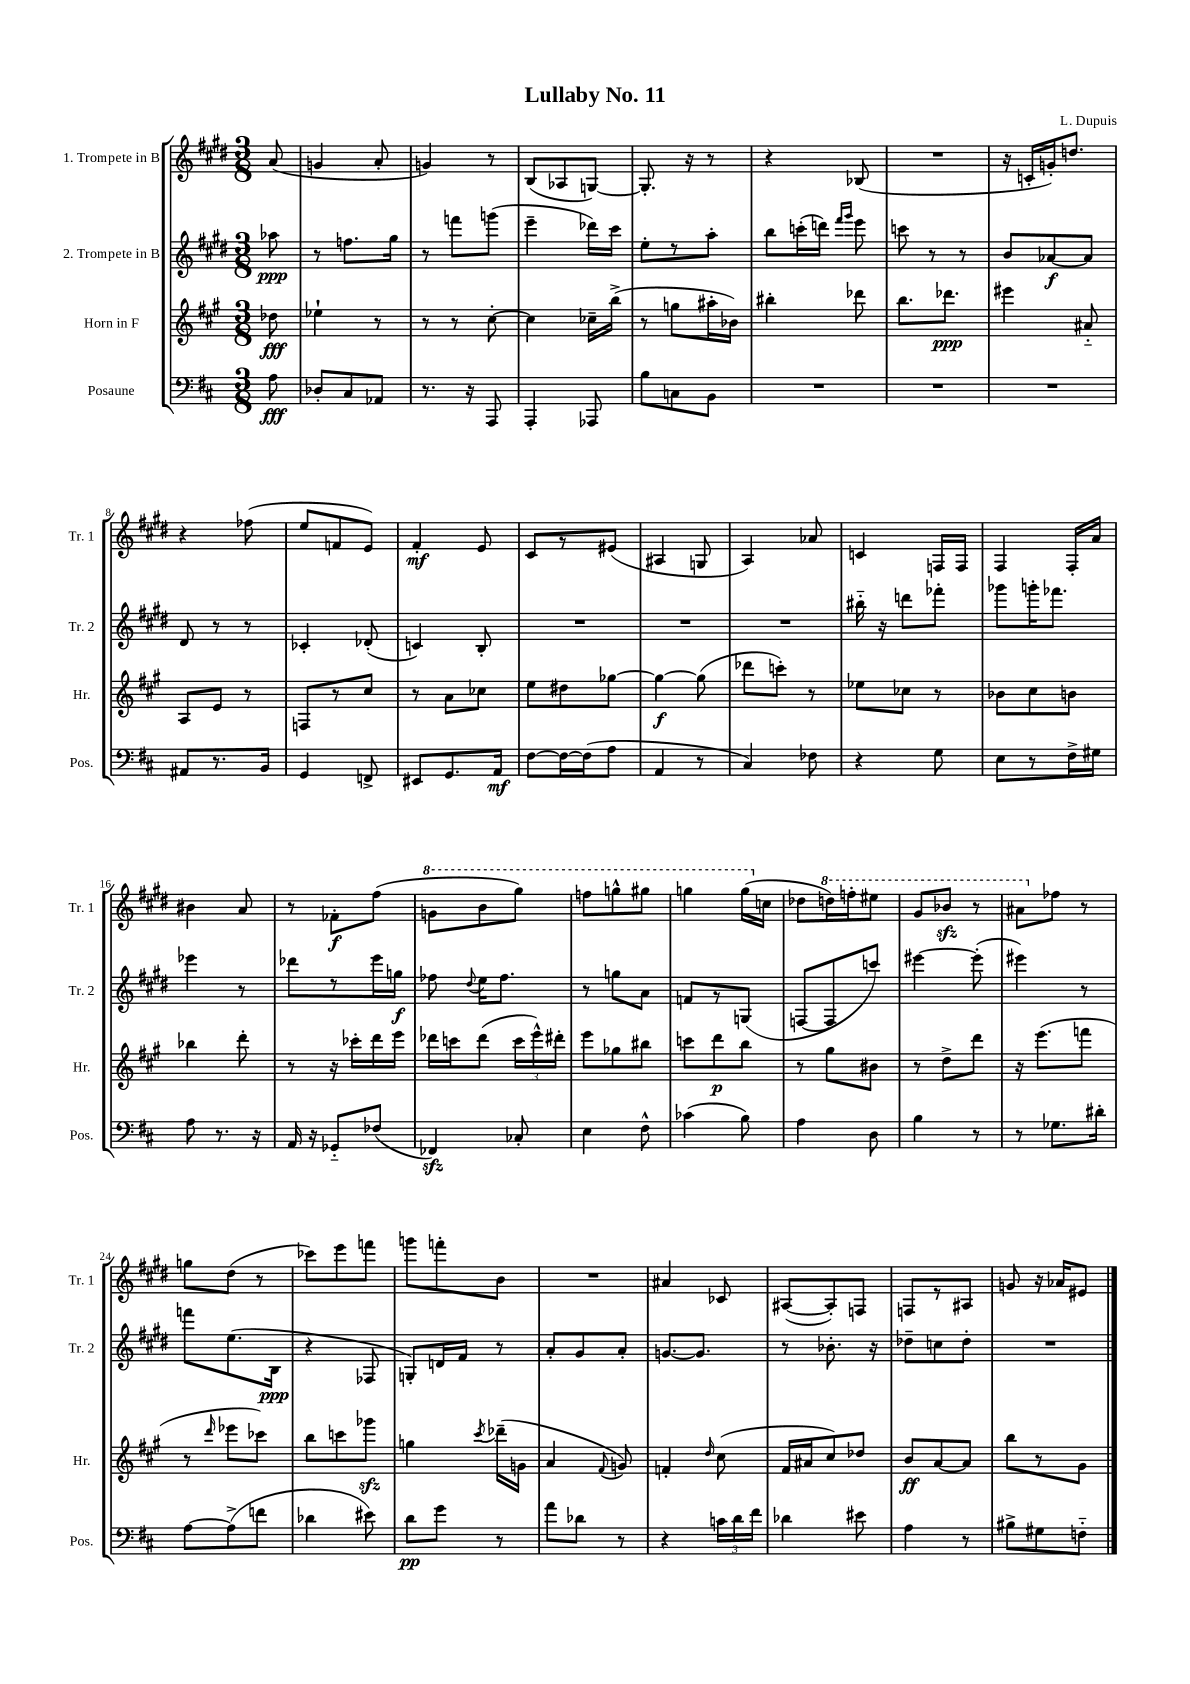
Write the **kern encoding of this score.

**kern	**kern	**kern	**kern
*staff4	*staff3	*staff2	*staff1
*clefF4	*clefG2	*clefG2	*clefG2
*k[f#c#]	*k[f#c#g#]	*k[f#c#g#d#]	*k[f#c#g#d#]
*M3/8	*M3/8	*M3/8	*M3/8
8A	8dd-	8aa-	(8a
=	=	=	=
8D-'	4ee-`	8r	4g
8C#	.	8.ff	.
8AA-	8r	.	8a'
.	.	16gg#	.
=	=	=	=
8.r	8r	8r	4g)
.	8r	8fff	.
16r	.	.	.
8AAA	[8cc#'	(8ggg	8r
=	=	=	=
4AAA'	4cc#]	4eee~	(8B
.	.	.	8A-
8AAA-	16cc-~	16ddd-)	[8G)
.	(16bb^	16ccc#	.
=	=	=	=
8B	8r	8ee'	8.G']
8C	8gg	8r	.
.	.	.	16r
8BB	16aa#'	8aa'	8r
.	16b-)	.	.
=	=	=	=
4.r	4bb#'	8bb	4r
.	.	(16ccc'	.
.	.	16ddd)	.
.	.	16qqfff#	.
.	.	16qqggg#	.
.	8ddd-	8eee	(8B-
=	=	=	=
4.r	8.bb	8ccc	4.r
.	.	8r	.
.	8.ddd-	.	.
.	.	8r	.
=	=	=	=
4.r	4eee#	8b	16r
.	.	.	16c'
.	.	[8a-	16g')
.	.	.	8.dd
.	8a#'~	8a-]	.
=	=	=	=
8AA#	8A	8d#	4r
8.r	8e	8r	.
.	8r	8r	(8ff-
16BB	.	.	.
=	=	=	=
4GG	8F	4c-'	8ee
.	8r	.	8f
8FF^	8cc#	(8d-'	8e)
=	=	=	=
8EE#	8r	4c)	4f#'
8.GG	8a	.	.
.	8cc-	8B'	8e
16AA	.	.	.
=	=	=	=
[8F#	8ee	4.r	8c#
16F#_	8dd#	.	8r
(16F#]	.	.	.
8A	[8gg-	.	(8e#
=	=	=	=
4AA	4gg-_	4.r	4A#
8r	(8gg-]	.	8G
=	=	=	=
4C#)	8ddd-	4.r	4A)
.	8ccc')	.	.
8F-	8r	.	8a-
=	=	=	=
4r	8ee-	16bb#'~	4c
.	.	16r	.
.	8cc-	8ddd	.
8G	8r	8fff-'	16F
.	.	.	16F
=	=	=	=
8E	8b-	8ggg-	4F#
8r	8cc#	16ggg'	.
.	.	8.fff-	.
16F#^	8b	.	16F#'
16G#	.	.	16a
=	=	=	=
8A	4bb-	4eee-	4b#
8.r	.	.	.
.	8ddd'	8r	8a
16r	.	.	.
=	=	=	=
16AA	8r	8ddd-	8r
16r	.	.	.
8GG-'~	16r	8r	8f-'
.	16ccc-'	.	.
(8F-	16ddd	16eee	(8ff#
.	16eee	16gg	.
=	=	=	=
4FF-)	16ddd-	8ff-	8gg
.	16ccc	.	.
.	.	8qqdd#	.
.	(8ddd-	16ee	8bb
.	.	8.ff-	.
8C-'	24ccc	.	8ggg#)
.	24eee^^)	.	.
.	24ddd#'	.	.
=	=	=	=
4E	8eee	8r	8fff
.	8gg-	8gg	8ggg^^
8F#^^	8bb#	8a	8ggg#
=	=	=	=
(4c-	8ccc	8f	4ggg
.	8ddd	8r	.
8B)	8bb	(8G	(16ggg
.	.	.	16cc
=	=	=	=
4A	8r	[8F	8dd-
.	8gg#	8F]	16ddd)
.	.	.	16fff'
8D	8b#	8ccc)	8eee#
=	=	=	=
4B	8r	[4eee#	8gg#
.	8dd^	.	8bb-
8r	8ddd	(8eee#']	8r
=	=	=	=
8r	16r	4eee#)	8aa#
.	(8.eee	.	.
8.G-	.	.	8ff-
.	8fff	8r	8r
16d#'	.	.	.
=	=	=	=
[8A	8r	8fff	8gg
.	16qqddd	.	.
(8A^]	8eee-	(8.ee	(8dd#
8f	8ccc-)	.	8r
.	.	16B	.
=	=	=	=
4d-	8bb	4r	8ccc-)
.	8ccc	.	8eee
8e#)	8ggg-	8F-	8fff
=	=	=	=
8d	4gg	8G')	8ggg
8g	.	16d	8fff'
.	.	16f#	.
.	8qccc#	.	.
8r	(16ddd-~	8r	8b
.	16g	.	.
=	=	=	=
8a	4a	8a'	4.r
8d-	.	8g#	.
.	8qqf#	.	.
8r	8g)	8a'	.
=	=	=	=
4r	4f'	[8.g	4a#
.	.	8.g]	.
.	16qqdd	.	.
24c	(8cc#	.	8c-
24d	.	.	.
24f#	.	.	.
=	=	=	=
4d-	16f#	8r	([8A#
.	16a#	.	.
.	8cc#)	8.b-'	8A#'])
8e#	8dd-	.	8F
.	.	16r	.
=	=	=	=
4A	8b	8dd-~	8F
.	[8a	8cc	8r
8r	8a]	8dd-'	8A#
=	=	=	=
8B#^	8bb	4.r	8g
8G#	8r	.	16r
.	.	.	16a-
8F'~	8g#	.	8e#
==	==	==	==
*-	*-	*-	*-
